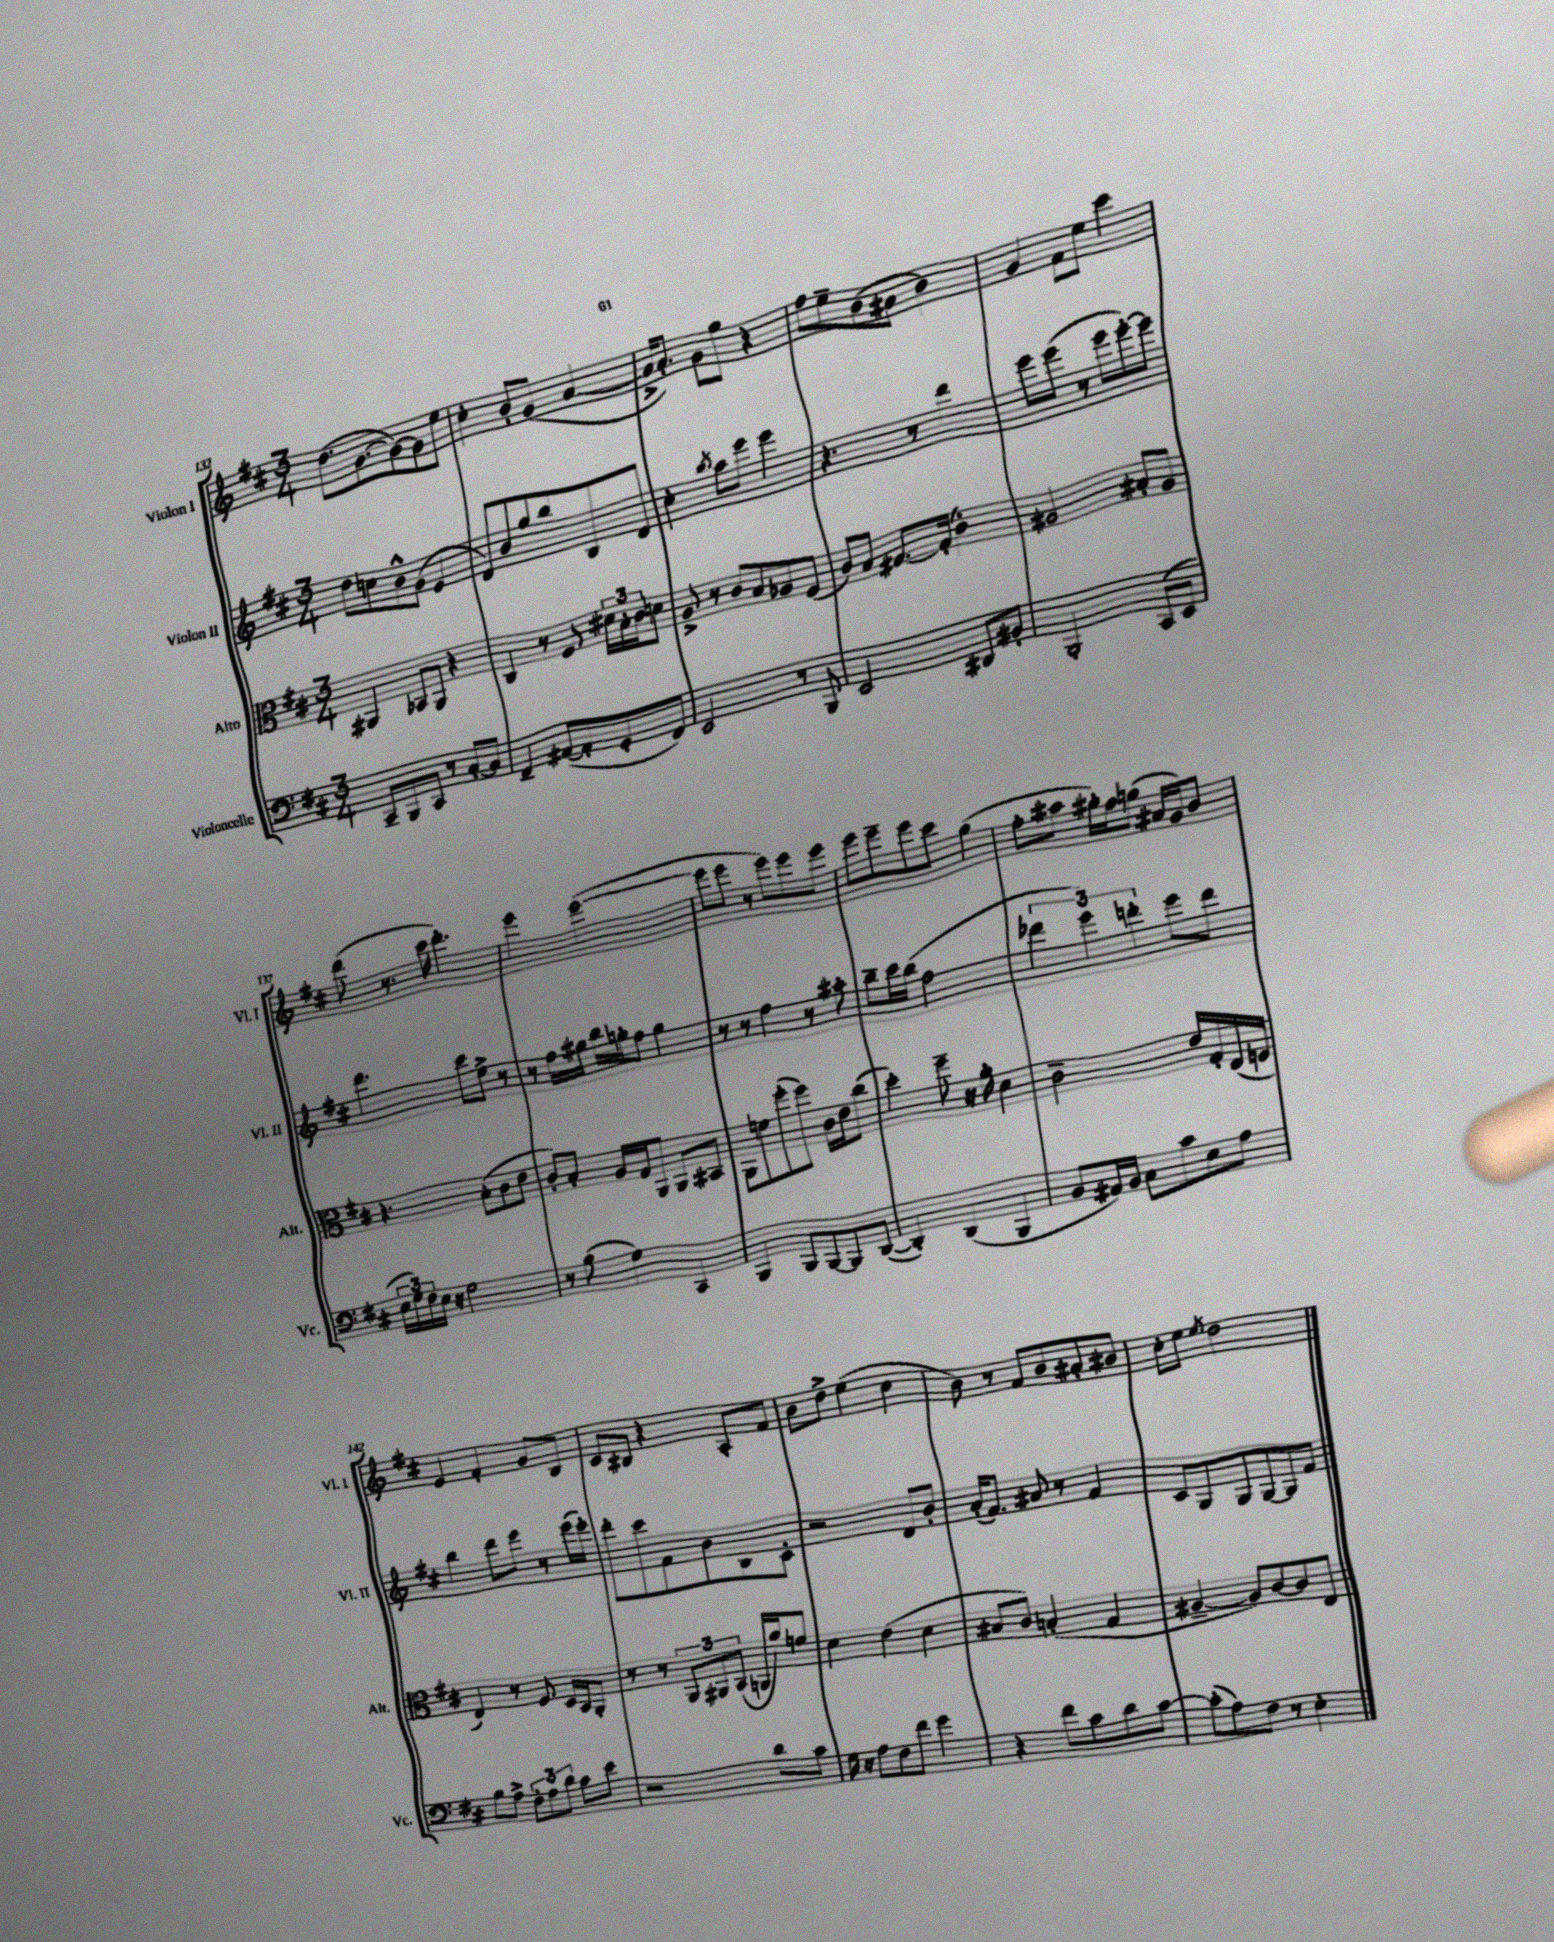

**kern	**kern	**kern	**kern
*staff4	*staff3	*staff2	*staff1
*clefF4	*clefC3	*clefG2	*clefG2
*k[f#c#]	*k[f#c#]	*k[f#c#]	*k[f#c#]
*M3/4	*M3/4	*M3/4	*M3/4
8CC#~	4AA#	8dd	(8.dd
8BBB	.	8cc	.
.	.	.	[8.g
8CC#	8BB-	8b^^	.
8r	8AA#	(8g	8g_)
[8C#'	4r	4e	8g]
8C#]	.	.	8ee
=	=	=	=
4FF#~	4C#	8d)	4cc#'
.	.	8b	.
([8AA#	8r	8gg	8b'
8AA#']	8F#	8bb	(8g
8GG'	24d#	8B	[4a
.	24B'	.	.
.	24c#	.	.
8FF#)	8d	8d	.
=	=	=	=
2EE	8A^	4cc#'	16a^]
.	.	.	8.a')
.	8r	.	.
.	.	8qbb	.
.	8c#	8aa	8g
.	8B	8eee	8gg
8r	8A-	4eee	4r
8BBB	(8F#	.	.
=	=	=	=
2EE	8c#)	4.r	8ff#
.	8B	.	8ee~
.	[8.G#	.	(8b
.	.	8r	8a#
.	(16G#']	.	.
8DD#	4c#')	4ddd	4b)
8BB#'	.	.	.
=	=	=	=
2BBB'	2A#	8eee	4g
.	.	(8eee	.
.	.	8r	8f#
.	.	8eee	8ee
(8CC#	8B#'	[8eee')	4ccc#
8EE	8A#	8eee]	.
=	=	=	=
24E	4.r	4.ddd	(8ddd
24G)	.	.	.
24F#	.	.	.
16E	.	.	8.r
16r	.	.	.
2G	.	.	.
.	.	.	16ccc#
.	(8B'	8ccc#	4.ddd')
.	8c#	8ee^	.
.	8e	8r	.
=	=	=	=
8r	8c#')	8r	4eee
(8B	8B'	16ff#	.
.	.	16gg#	.
4G)	16A	16bb	([2eee
.	16G	16gg'	.
.	8AA	8ff#	.
4CC#	8AA	4gg	.
.	8BB#	.	.
=	=	=	=
4BBB	8AA	8r	8eee]
.	8f	8r	8eee
8BBB	(8ff#'	4ff#	8r
[8BBB	8ff#)	.	8eee)
8BBB]	16c#	8r	8eee
.	16e	.	.
([8DD	(8cc#	8aa#'	8eee
=	=	=	=
4DD'])	4dd')	8bb~	8eee
.	.	16ccc#	8eee~
.	.	(16bb	.
(4DD	8ff#~	2ff#	8eee
.	16r	.	8ccc#
.	16a'	.	.
4BBB	4d	.	(4gg
=	=	=	=
8BB	2c#~	6ddd-	8ff#'
16AA#)	.	.	8aa#
.	.	6eee)	.
16BB	.	.	.
8C#	.	.	16gg#')
.	.	.	16ff#
.	.	6ddd'	.
8c#	.	.	(8gg
8E	16e	8eee	16a#
.	16G'	.	16g)
8A	(16E	8ddd	8b
.	16F	.	.
=	=	=	=
8B	4E)	4bb	4e
8A^	.	.	.
12F#'	8r	8ddd	4f#'
12A	.	.	.
.	8F#	8eee	.
12d	.	.	.
8c#	16D	8r	8g
.	16BB	.	.
8e	8AA'	(16eee	8B
.	.	16eee')	.
=	=	=	=
2r	8r	8ddd'	8c#
.	8r	8ccc#	8B#
.	12AA	8f#	4r
.	12AA#	.	.
.	.	8b	.
.	(12BB	.	.
8d	16AA	8B	8A'
.	16a)	.	.
8c#	8f	8c#'	8f#
=	=	=	=
16G	4d	2r	8b
16r	.	.	.
8A	.	.	8dd^
8F#	(4e	.	(4ee
8f#	.	.	.
4g	4d	8d	4cc#
.	.	8b'	.
=	=	=	=
4r	8B#	(16a'	8b)
.	.	8.f#)	.
.	8c#)	.	8r
8f#	(4B'	8a#	8f#
8c#	.	8r	8b
8d	4G	4f#	8a#'
[8c#	.	.	8b#
=	=	=	=
(8c#']	[4A#~	8c#	8cc#'
8A)	.	8G	8ee
.	.	.	8qee
8F#	8A#])	8G	2dd
8r	[8c#	[8G	.
4E'	8c#]	8G]	.
.	8E	8f#	.
==	==	==	==
*-	*-	*-	*-
